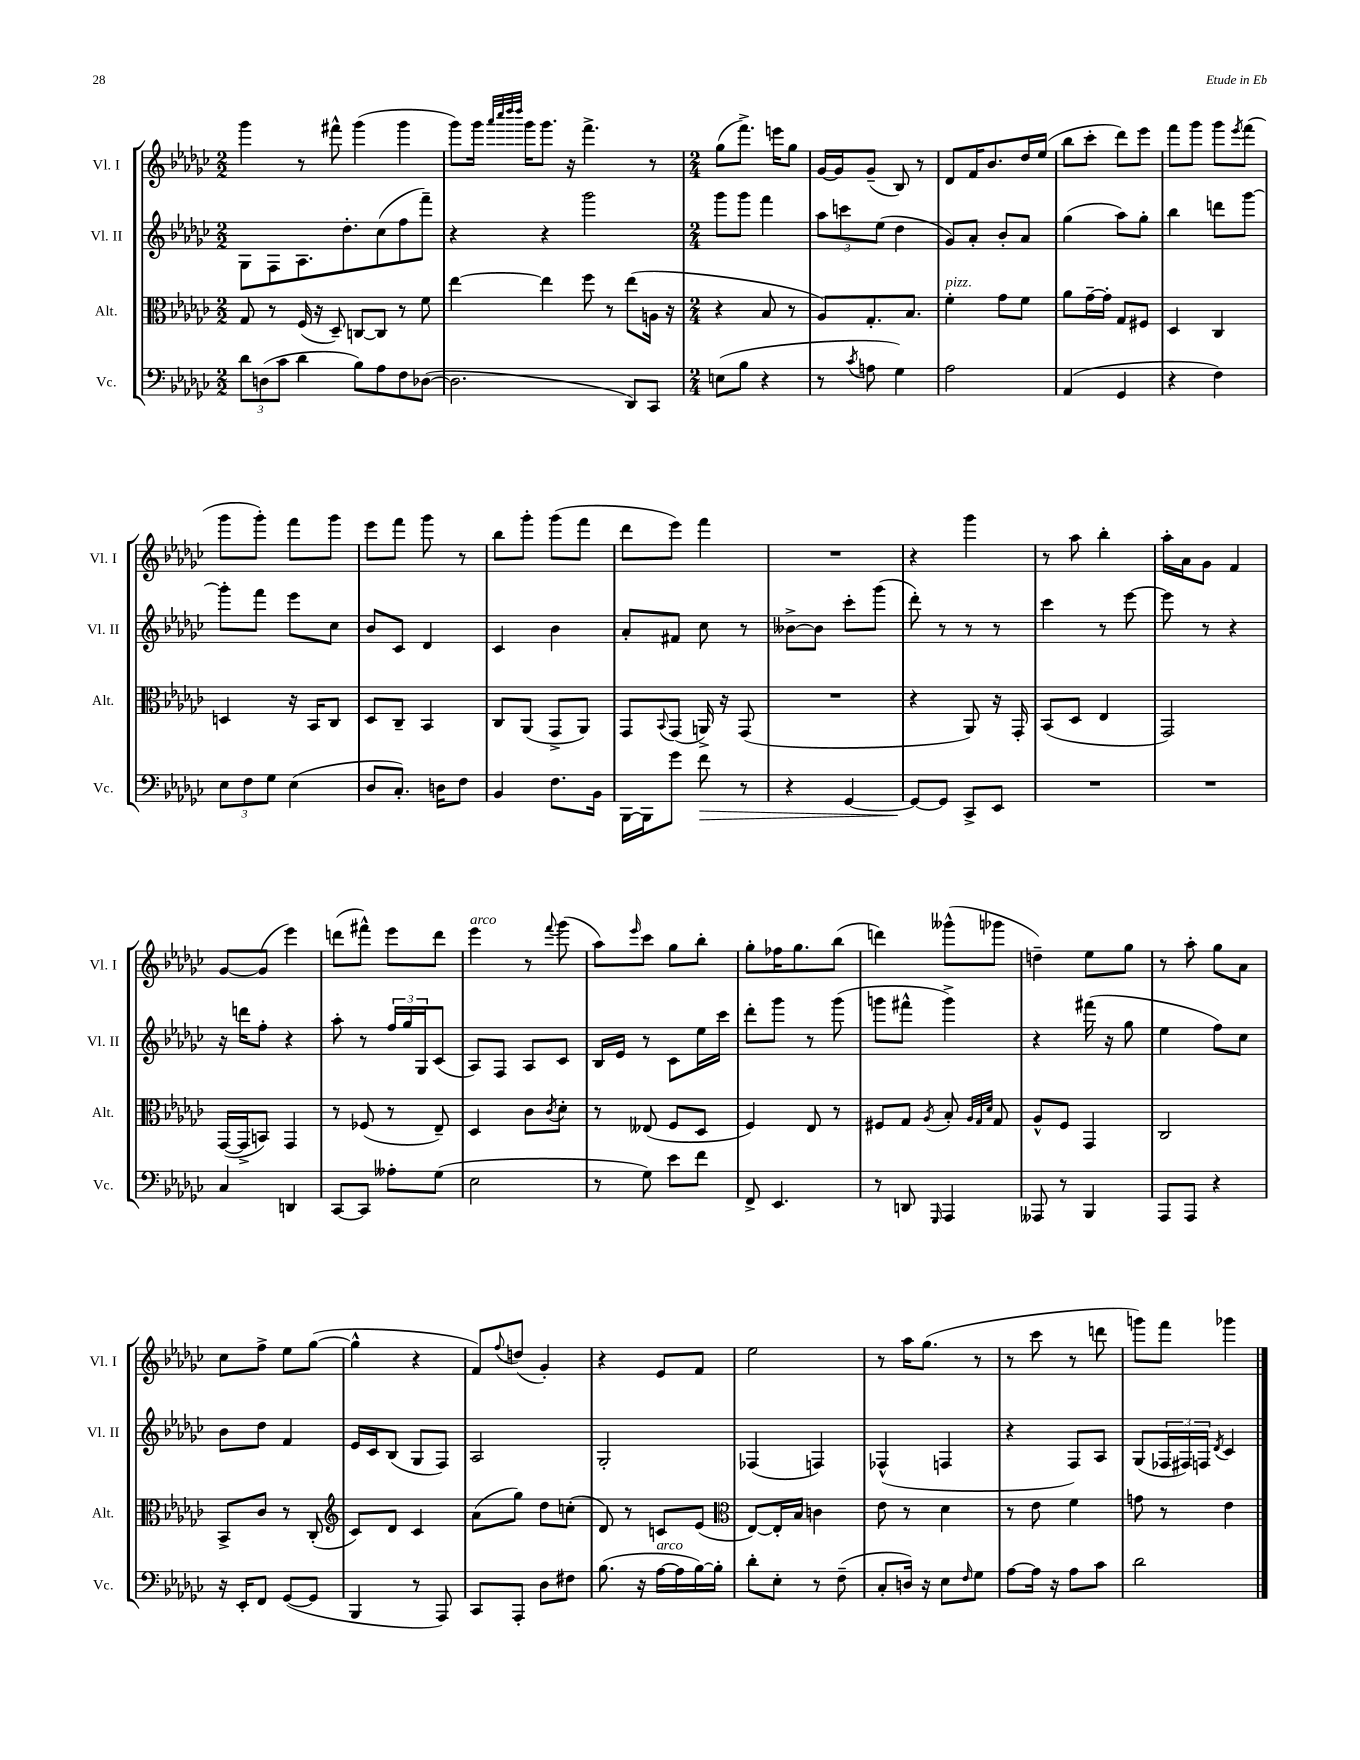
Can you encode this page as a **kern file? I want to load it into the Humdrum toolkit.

**kern	**dynam	**kern	**kern	**kern
*part4	*part4	*part3	*part2	*part1
*staff4	*staff4	*staff3	*staff2	*staff1
*I"Vc.	*	*I"Alt.	*I"Vl. II	*I"Vl. I
*I'Vc.	*	*I'Alt.	*I'Vl. II	*I'Vl. I
*clefF4	*	*clefC3	*clefG2	*clefG2
*k[b-e-a-d-g-c-]	*	*k[b-e-a-d-g-c-]	*k[b-e-a-d-g-c-]	*k[b-e-a-d-g-c-]
*M2/2	*	*M2/2	*M2/2	*M2/2
=102	=102	=102	=102	=102
12d-\L	.	8G-/	8G-\L	4ggg-\
(12Dn\	.	.	.	.
.	.	8r	8F\	.
12c-\J	.	.	.	.
4d-\	.	(16F/	8.A-\	8r
.	.	16r	.	.
.	.	8D-~/)	.	8fff#X^^\
.	.	.	8.dd-'\	.
8B-\L)	.	[8Cn/L	.	(4ggg-\
8A-\	.	8C/J]	(8cc-\	.
8F\	.	8r	8ff\	4ggg-\
([8D-X\J	.	8f\	8fff~\J)	.
=103	=103	=103	=103	=103
2.D-\]	.	[4ee-\	4r	8ggg-\L)
.	.	.	.	16ggg-\Jk
.	.	.	.	32qqaaa-/LLL
.	.	.	.	32qqcccc-/
.	.	.	.	32qqdddd-/
.	.	.	.	32qqdddd-/JJJ
.	.	.	.	16ggg-\KL
.	.	4ee-\]	4r	8.ggg-\J
.	.	.	.	16r
.	.	8ff\	2ggg-\	4.fff^\
.	.	8r	.	.
8DD-/L)	.	(8ee-\L	.	.
8CC-/J	.	16An\Jk	.	8r
.	.	16r	.	.
=104	=104	=104	=104	=104
*M2/4	*	*M2/4	*M2/4	*M2/4
(8En\L	.	4r	8ggg-\L	(8gg-\L
8B-\J	.	.	8ggg-\J	8.fff^\J)
4r	.	8B-/	4fff\	.
.	.	.	.	16eeen\KL
.	.	8r	.	8gg-\J
=105	=105	=105	=105	=105
8r	.	8A-/L)	12aa-\L	[16g-/LL
.	.	.	.	16g-/J]
.	.	.	12cccn\	.
8qc-/	.	.	.	.
8An\	.	8.G-'/	.	(8g-~/J
.	.	.	(12ee-\J	.
4G-\)	.	.	4dd-\	8B-/)
.	.	8.B-/J	.	.
.	.	.	.	8r
=106	=106	=106	=106	=106
!	!	!LO:TX:a:i:t=pizz.	!	!
2A-\	.	4f'\	8g-/L)	8d-/L
.	.	.	8a-'/J	16f/K
.	.	.	.	8.b-/
.	.	8g-\L	8b-'/L	.
.	.	8f\J	8a-/J	16dd-/L
.	.	.	.	(16ee-/JJ
=107	=107	=107	=107	=107
(4AA-/	.	8a-\L	(4gg-\	8bb-\L
.	.	[16g-~\L	.	8ccc-'\J
.	.	16g-'\JJ]	.	.
4GG-/	.	8G-/L	8aa-\L)	8ddd-\L)
.	.	8F#X/J	8gg-'\J	8eee-\J
=108	=108	=108	=108	=108
4r	.	4D-/	4bb-\	8fff\L
.	.	.	.	8ggg-\J
4F\)	.	4C-/	8dddn\L	8ggg-\L
.	.	.	.	8qeee-/
.	.	.	[8ggg-\J	(8fff\J
!!LO:LB:g=z
=109	=109	=109	=109	=109
12E-\L	.	4Dn/	8ggg-'\L]	8ggg-\L
12F\	.	.	.	.
.	.	.	8fff\J	8ggg-'\J)
12G-\J	.	.	.	.
(4E-\	.	16r	8eee-\L	8fff\L
.	.	16BB-/KL	.	.
.	.	8C-/J	8cc-\J	8ggg-\J
=110	=110	=110	=110	=110
8D-/L	.	8D-/L	8b-/L	8eee-\L
8.C-'/J)	.	8C-~/J	8c-/J	8fff\J
.	.	4BB-/	4d-/	8ggg-\
16Dn\KL	.	.	.	.
8F\J	.	.	.	8r
=111	=111	=111	=111	=111
4BB-/	.	8C-/L	4c-/	8bb-\L
.	.	(8AA-/J	.	8ggg-'\J
8.F\L	.	8GG-^/L	4b-\	(8ggg-\L
.	.	8AA-/J)	.	8fff\J
16BB-\Jk	.	.	.	.
=112	=112	=112	=112	=112
[16BBB-\LL	.	8GG-/L	8a-'/L	8ddd-\L
16BBB-\J]	.	.	.	.
.	.	8qqBB-/	.	.
8g-\J	.	(8GG-/J	8f#X/J	8eee-\J)
!	!LO:HP:b	!	!	!
8f\	>	16AAn^/)	8cc-\	4fff\
.	.	16r	.	.
8r	.	(8GG-/	8r	.
=113	=113	=113	=113	=113
4r	.	2r	[8b--X^\L	2r
.	.	.	8b--\J]	.
[4GG-/	.	.	8ccc-'\L	.
.	.	.	(8ggg-\J	.
=114	=114	=114	=114	=114
8GG-/L_	.	4r	8ddd-'\)	4r
8GG-/J]	]	.	8r	.
8CC-^/L	.	8AA-/)	8r	4ggg-\
8EE-/J	.	16r	8r	.
.	.	16GG-'/	.	.
=115	=115	=115	=115	=115
2r	.	(8BB-/L	4ccc-\	8r
.	.	8D-/J	.	8aa-\
.	.	4E-/	8r	4bb-'\
.	.	.	[8eee-\	.
=116	=116	=116	=116	=116
2r	.	2GG-/)	8eee-\]	16aa-'\LL
.	.	.	.	16a-\J
.	.	.	8r	8g-\J
.	.	.	4r	4f/
!!LO:LB:g=z
=117	=117	=117	=117	=117
4C-/	.	([16GG-/LL	16r	[8g-/L
.	.	16GG-^/J]	16dddn\KL	.
.	.	8BBn/J)	8ff'\J	(8g-/J]
4DDn/	.	4GG-/	4r	4eee-\)
=118	=118	=118	=118	=118
[8CC-/L	.	8r	8aa-'\	(8dddn\L
8CC-/J]	.	(8F-X/	8r	8fff#X^^\J)
8A--X'\L	.	8r	24ff/LL	8eee-\L
.	.	.	24gg-/	.
.	.	.	24G-/J	.
(8G-\J	.	8E-~/)	(8c-/J	8ddd\J
=119	=119	=119	=119	=119
!	!	!	!	!LO:TX:a:i:t=arco
2E-\	.	4D-/	8A-/L)	4eee-\
.	.	.	8F/J	.
.	.	8c-\L	8A-/L	8r
.	.	8qc-/	.	8qqfff/
.	.	8d-'\J	8c-/J	(8ggg-\
=120	=120	=120	=120	=120
8r	.	8r	16B-/LL	8aa-\L)
.	.	.	16e-/JJ	.
.	.	.	.	16qqeee-/
8G-\)	.	(8E--X/	8r	8ccc-\J
8e-\L	.	8F/L	8c-\L	8gg-\L
8f\J	.	8D-/J	16ee-\L	8bb-'\J
.	.	.	16ccc-\JJ	.
=121	=121	=121	=121	=121
8FF^/	.	4F/)	8ddd-'\L	8gg-'\L
4.EE-/	.	.	8ggg-\J	16ff-X\K
.	.	.	.	8.gg-\
.	.	8E-/	8r	.
.	.	8r	(8ggg-\	(8bb-\J
=122	=122	=122	=122	=122
8r	.	8F#X/L	8gggn\L	4dddn\)
8DDn/	.	8G-/J	8fff#X^^\J	.
16qqGGG-/	.	8qA-/	.	.
4AAA-/	.	8B-'/	4ggg^\)	(8ggg--X^^\L
.	.	32qqA-/LLL	.	.
.	.	32qqG-/	.	.
.	.	32qqd-/JJJ	.	.
.	.	8G-/	.	8ggg-X\J
=123	=123	=123	=123	=123
8AAA--X/	.	8A-^^/L	4r	4ddn~\)
8r	.	8F/J	.	.
4BBB-/	.	4GG-/	(16fff#X\	8ee-\L
.	.	.	16r	.
.	.	.	8gg-\	8gg-\J
=124	=124	=124	=124	=124
8AAA-/L	.	2C-/	4ee-\	8r
8AAA-/J	.	.	.	8aa-'\
4r	.	.	8ff\L)	8gg-\L
.	.	.	8cc-\J	8a-\J
!!LO:LB:g=z
=125	=125	=125	=125	=125
16r	.	8BB-^/L	8b-\L	8cc-\L
16EE-'/KL	.	.	.	.
8FF/J	.	8c-/J	8dd-\J	8ff^\J
([8GG-/L	.	8r	4f/	8ee-\L
8GG-/J]	.	(8C-'/	.	([8gg-\J
=126	=126	=126	=126	=126
*	*	*clefG2	*	*
4BBB-/	.	8c-/L)	16e-/LL	4gg-^^\]
.	.	.	16c-/J	.
.	.	8d-/J	(8B-/J	.
8r	.	4c-/	8G-/L	4r
8AAA-/)	.	.	8F/J)	.
=127	=127	=127	=127	=127
8CC-/L	.	(8a-\L	2A-/	8f/L)
.	.	.	.	8qqff/
8AAA-'/J	.	8gg-\J)	.	(8ddn/J
8D-\L	.	8dd-\L	.	4g-'/)
8F#X\J	.	(8ccn'\J	.	.
=128	=128	=128	=128	=128
(8.B-\	.	8d-/)	2G-'/	4r
.	.	8r	.	.
16r	.	.	.	.
!LO:TX:a:i:t=arco	!	!	!	!
[16A-\LL	.	8cn/L	.	8e-/L
16A-\]	.	.	.	.
[16B-\)	.	(8e-/J	.	8f/J
16B-'\JJ]	.	.	.	.
=129	=129	=129	=129	=129
*	*	*clefC3	*	*
8d-'\L	.	[8E-/L)	(4F-X/	2ee-\
8E-'\J	.	16E-'/L]	.	.
.	.	16B-/JJ	.	.
8r	.	4cn\	4Fn/)	.
(8F~\	.	.	.	.
=130	=130	=130	=130	=130
8C-'/L	.	8e-\	(4F-X^^/	8r
16Dn/Jk)	.	8r	.	16aa-\KL
16r	.	.	.	(8.gg-\J
8E-\L	.	4d-\	4Fn/	.
16qqF/	.	.	.	.
8G-\J	.	.	.	8r
=131	=131	=131	=131	=131
[8A-\L	.	8r	4r	8r
16A-\Jk]	.	8e-\	.	8ccc-\
16r	.	.	.	.
8A-\L	.	4f\	8F/L)	8r
8c-\J	.	.	8A-/J	8dddn\
=132	=132	=132	=132	=132
2d-\	.	8gn\	(8G-/L	8gggn\L)
.	.	8r	24F-X/L	8fff\J
.	.	.	24F#X/)	.
.	.	.	24Fn/JJ	.
.	.	.	8qd-/	.
.	.	4e-\	4c-/	4ggg-X\
==	==	==	==	==
*-	*-	*-	*-	*-
